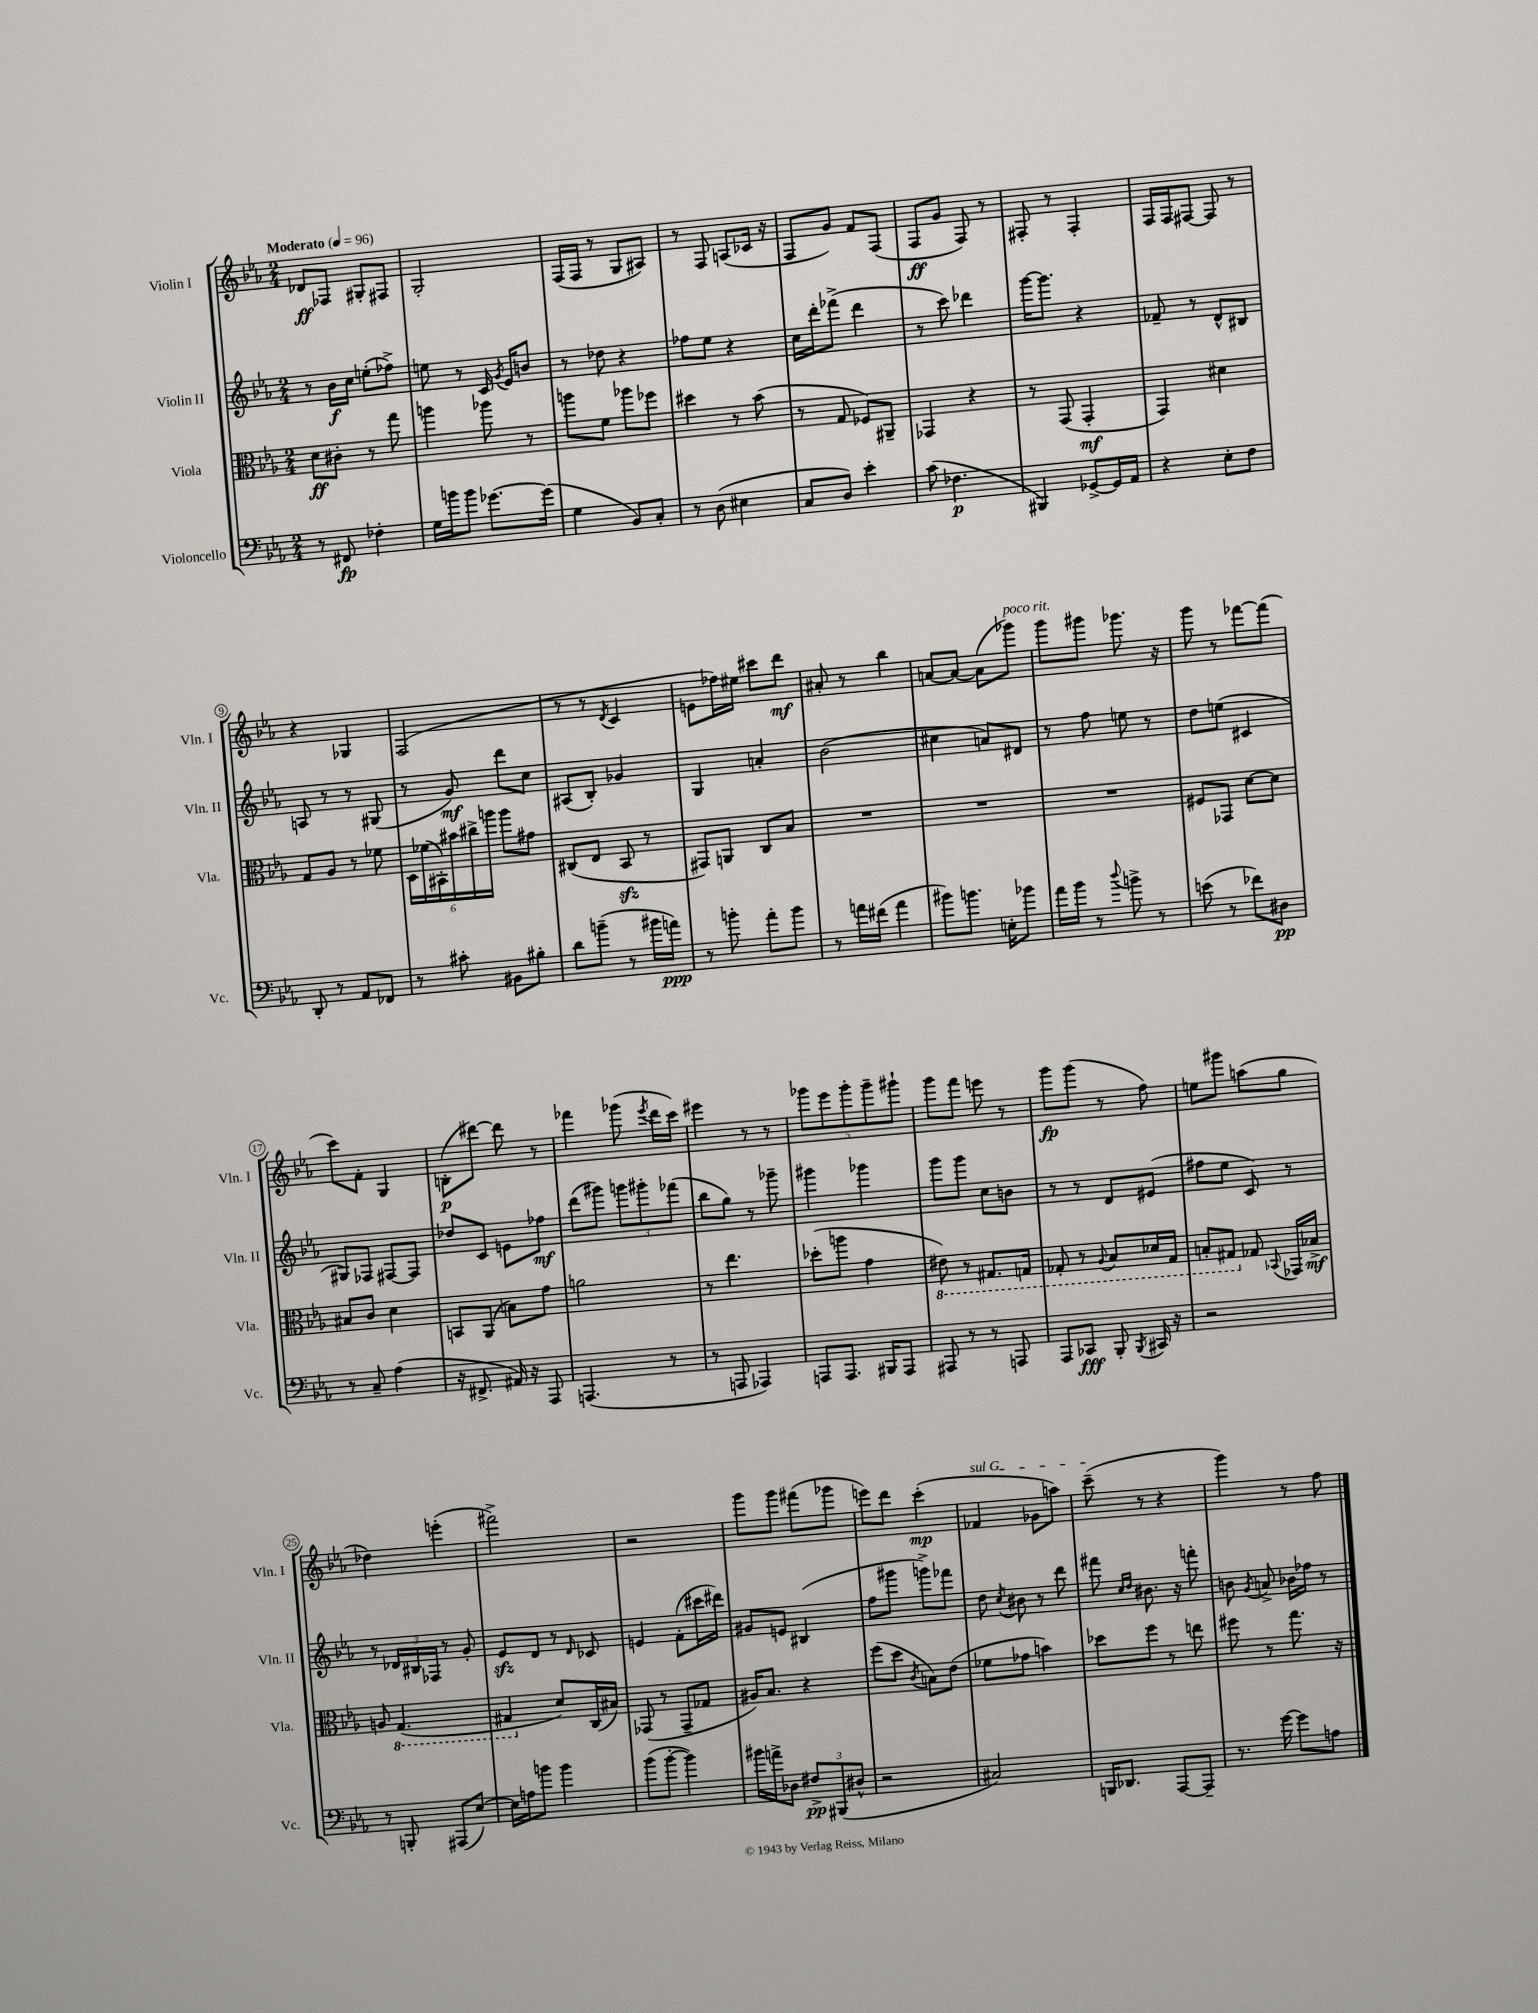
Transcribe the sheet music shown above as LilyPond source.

<<
\new StaffGroup <<
\new Staff = "s0" \with { instrumentName = "Violin I" shortInstrumentName = "Vln. I" } {
    \clef treble \key ees \major \numericTimeSignature \time 2/4 \tempo "Moderato" 4 = 96
    \autoBeamOff des'8[\ff fes8] gis8[-. fis8] |
    g2-. |
    f16[( f16] r8 g8[ ais8]) |
    r8 f8 a8[( ces'16] r16 |
    f8[ g'8]) f'8[ f8]( |
    f8[\ff g'8] f8) r8 |
    fis8-. r8 fis4-. |
    f16[ f16 fis8]~ fis8 r8 |
    r4 ges4 |
    f2( |
    r8 r8 \acciaccatura { d'8 } c'4 |
    e'8[ fes''16) eis''16] cis'''8[ d'''8]\mf |
    ais'8-. r8 bes''4 |
    a'8[~ a'8]~ a'8[( ges'''8]^\markup { \italic "poco rit." }) |
    g'''8[ gis'''8] ges'''8. r16 |
    g'''8 r8 fes'''8[~ fes'''8]( |
    c'''8[) f'8]-. g4 |
    b8[-.\p( dis'''8]~) dis'''8 r8 |
    fes'''4 ges'''8( \acciaccatura { ees'''8 } d'''16[ c'''16]) |
    eis'''4 r8 r8 |
    \tuplet 5/4 { ges'''8[ ees'''8 ges'''8-. ges'''8-- gis'''8]-! } |
    g'''8[ f'''8] e'''8 r8 |
    g'''8[\fp g'''8]( r8 f''8) |
    e''8[ gis'''8] a''8[( g''8] |
    des''4) e'''4-.( |
    fis'''2->) |
    r2 |
    g'''8[ g'''8] fis'''8[( ges'''8] |
    e'''8[) d'''8] c'''4-.\mp( |
    \once \override TextSpanner.bound-details.left.text = \markup { \italic "sul G" } fes'4\startTextSpan ges'8[ a''8]) |
    c'''8--\stopTextSpan( r8 r4 |
    g'''4) r8 f''8 \bar "|." |
}
\new Staff = "s1" \with { instrumentName = "Violin II" shortInstrumentName = "Vln. II" } {
    \clef treble \key ees \major \numericTimeSignature \time 2/4
    \autoBeamOff r8 bes'16[\f c''16] e''8[-.( fes''8]->) |
    e''8 r8 c'16 \acciaccatura { g'8 } ees'16[ b'8] |
    r8 des''8 r4 |
    fes''8[ ees''8] r4 |
    c''16[ d'''16-. fes'''8]->( d'''4 |
    r8 c'''8) des'''4 |
    g'''16[~ g'''8.] r4 |
    fes'8-- r8 d'8[-^ bis8] |
    a8 r8 r8 gis8( |
    r8 g'8\mf) d'''8[ c''8] |
    ais8[( bes8]-.) ges'4 |
    g4 a'4-. |
    bes'2( |
    cis''4 a'8[) dis'8] |
    r8 f''8 e''8 r8 |
    d''8[ e''8]( cis'4 |
    gis8[) fes8] fis8[~ fis8] |
    des''8[ c'8] e'8[ fes''8]\mf |
    d'''8[( gis'''8]) \tuplet 3/2 { g'''8[ gis'''8-. fes'''8]( } |
    bes''8[ g''8]) r8 ges'''8-- |
    gis'''4 ges'''4 |
    g'''8[ g'''8] c''8[ b'8] |
    r8 r8 d'8[ eis'8]( |
    fis''8[ ees''8] c'8) r8 |
    r8 \tuplet 3/2 { des'16[ bis16 fes16] } r8 g'8-. |
    ees'8[\sfz d'8] r8 \grace { d'16 } ces'8 |
    e'4 f'8[-.( cis'''16 dis'''16]) |
    gis'8[ e'8] bis4( |
    f''8[ gis'''8] g'''8[->) fes'''8] |
    d''8 \acciaccatura { c''8 } bis'8 r8 d'''8 |
    fis'''8 \grace { c''16[ d''16] } bis'8. r16 f'''8-. |
    b'8 \acciaccatura { g'8 } a'8-> bes'16[ fes''16] r8 \bar "|." |
}
\new Staff = "s2" \with { instrumentName = "Viola" shortInstrumentName = "Vla." } {
    \clef alto \key ees \major \numericTimeSignature \time 2/4
    \autoBeamOff d'8[\ff cis'8]-. r8 g''8 |
    a''4 aes''8 r8 |
    a''8[ f'8] aes''8[ fes''8] |
    dis''4 r8 bes'8( |
    r8 g8 fes8[) ais,8]-- |
    ges,4 r4 |
    r8 g,8( g,4-.\mf |
    g,4) dis'4 |
    g8[ aes8] r8 fes'8 |
    \tuplet 6/4 { d16[ fes'16( bis,16-.) bis'16 cis''16-> a''16] } a''8[ gis'8] |
    cis8[( ees8] bes,8\sfz r8 |
    gis,8[) a,8] c8[ bes8] |
    R2 |
    R2 |
    R2 |
    fis8[ ges,8] d'8[~ d'8] |
    bis8[ c'8] d'4 |
    b,8[ aes,8]( b8[) g'8] |
    a'2 |
    r8 ees''4. |
    des''8[-.( a''8] g'4 |
    \ottava #-1 eis8) r8 gis,8.[ g,16] |
    ges,8-. r8 \appoggiatura { aes,8 } bes,8[ des16 ges,16] |
    b,8[-. gis,8] \ottava #0 ges8 \appoggiatura { bes,8 } ges,16[ bes!16]->\mf |
    a8 \ottava #-1 g,4.( |
    gis,4 \ottava #0 d'8[) c16( bis16]) |
    ges,8( r8 ges,8[-- ges8] |
    ais16[) bes8.] r4 |
    f''8[( d''8] \acciaccatura { c'8 } b8[) ees'8]( |
    fes'8[ ges'8] b'4) |
    des''8[ f''8] r8 e''8 |
    fis''8 r8 g''8. r16 \bar "|." |
}
\new Staff = "s3" \with { instrumentName = "Violoncello" shortInstrumentName = "Vc." } {
    \clef bass \key ees \major \numericTimeSignature \time 2/4
    \autoBeamOff r8 fis,8\fp fes4-. |
    g16[ b'16 b'8] ges'8.[~ ges'16]( |
    g4 bes,8[) c8]-. |
    r8 d8( eis4 |
    c8[ d8]) ees'4-. |
    c'8( fes4.\p |
    bis,,4) ges,8[~-> ges,16 aes,16] |
    r4 ees8[-. f8] |
    d,8-. r8 aes,8[ fes,8] |
    r8 cis'8-. bis,8[ bis8]-. |
    d'8[ b'8]--( r8 bis'16[ a'16]\ppp) |
    r8 b'8-. aes'8[-. b'8] |
    r8 a'16[ fis'16]( a'4 |
    bis'8[) b'8.] e16[-. bes'8] |
    aes'16[ bes'16] r8 \appoggiatura { d''8 } b'8-> r8 |
    e'8( r8 fes'8[) dis8]\pp |
    r8 c8-- aes4( |
    r16 fis,8.-> ais,16) r16 aes,,8 |
    a,,4.( r8 |
    r8 a,,8 aes,,4) |
    a,,8[ a,,8.] bis,,16[ a,,8] |
    ais,,8 r8 r8 a,,8 |
    aes,,8[ ces,8]\fff bes,,8-. \acciaccatura { bes,,8 } cis,16 r16 |
    r2 |
    r8 b,,8-. ais,,8[( ees8]~) |
    ees16[ a16 b'8] b'4 |
    bes'8[( bes'8]~-. bes'4) |
    bis'16[ a'16-> des8] \tuplet 3/2 { fis8[->\pp bis,,8( dis8]-^ } |
    r2 |
    cis2) |
    b,,16[ des,8.] aes,,8[~ aes,,8]-- |
    r8. g'16~ g'8[ a8] \bar "|." |
}
>>
>>
\layout { \context { \Score \override BarNumber.stencil = #(make-stencil-circler 0.1 0.3 ly:text-interface::print) } }
